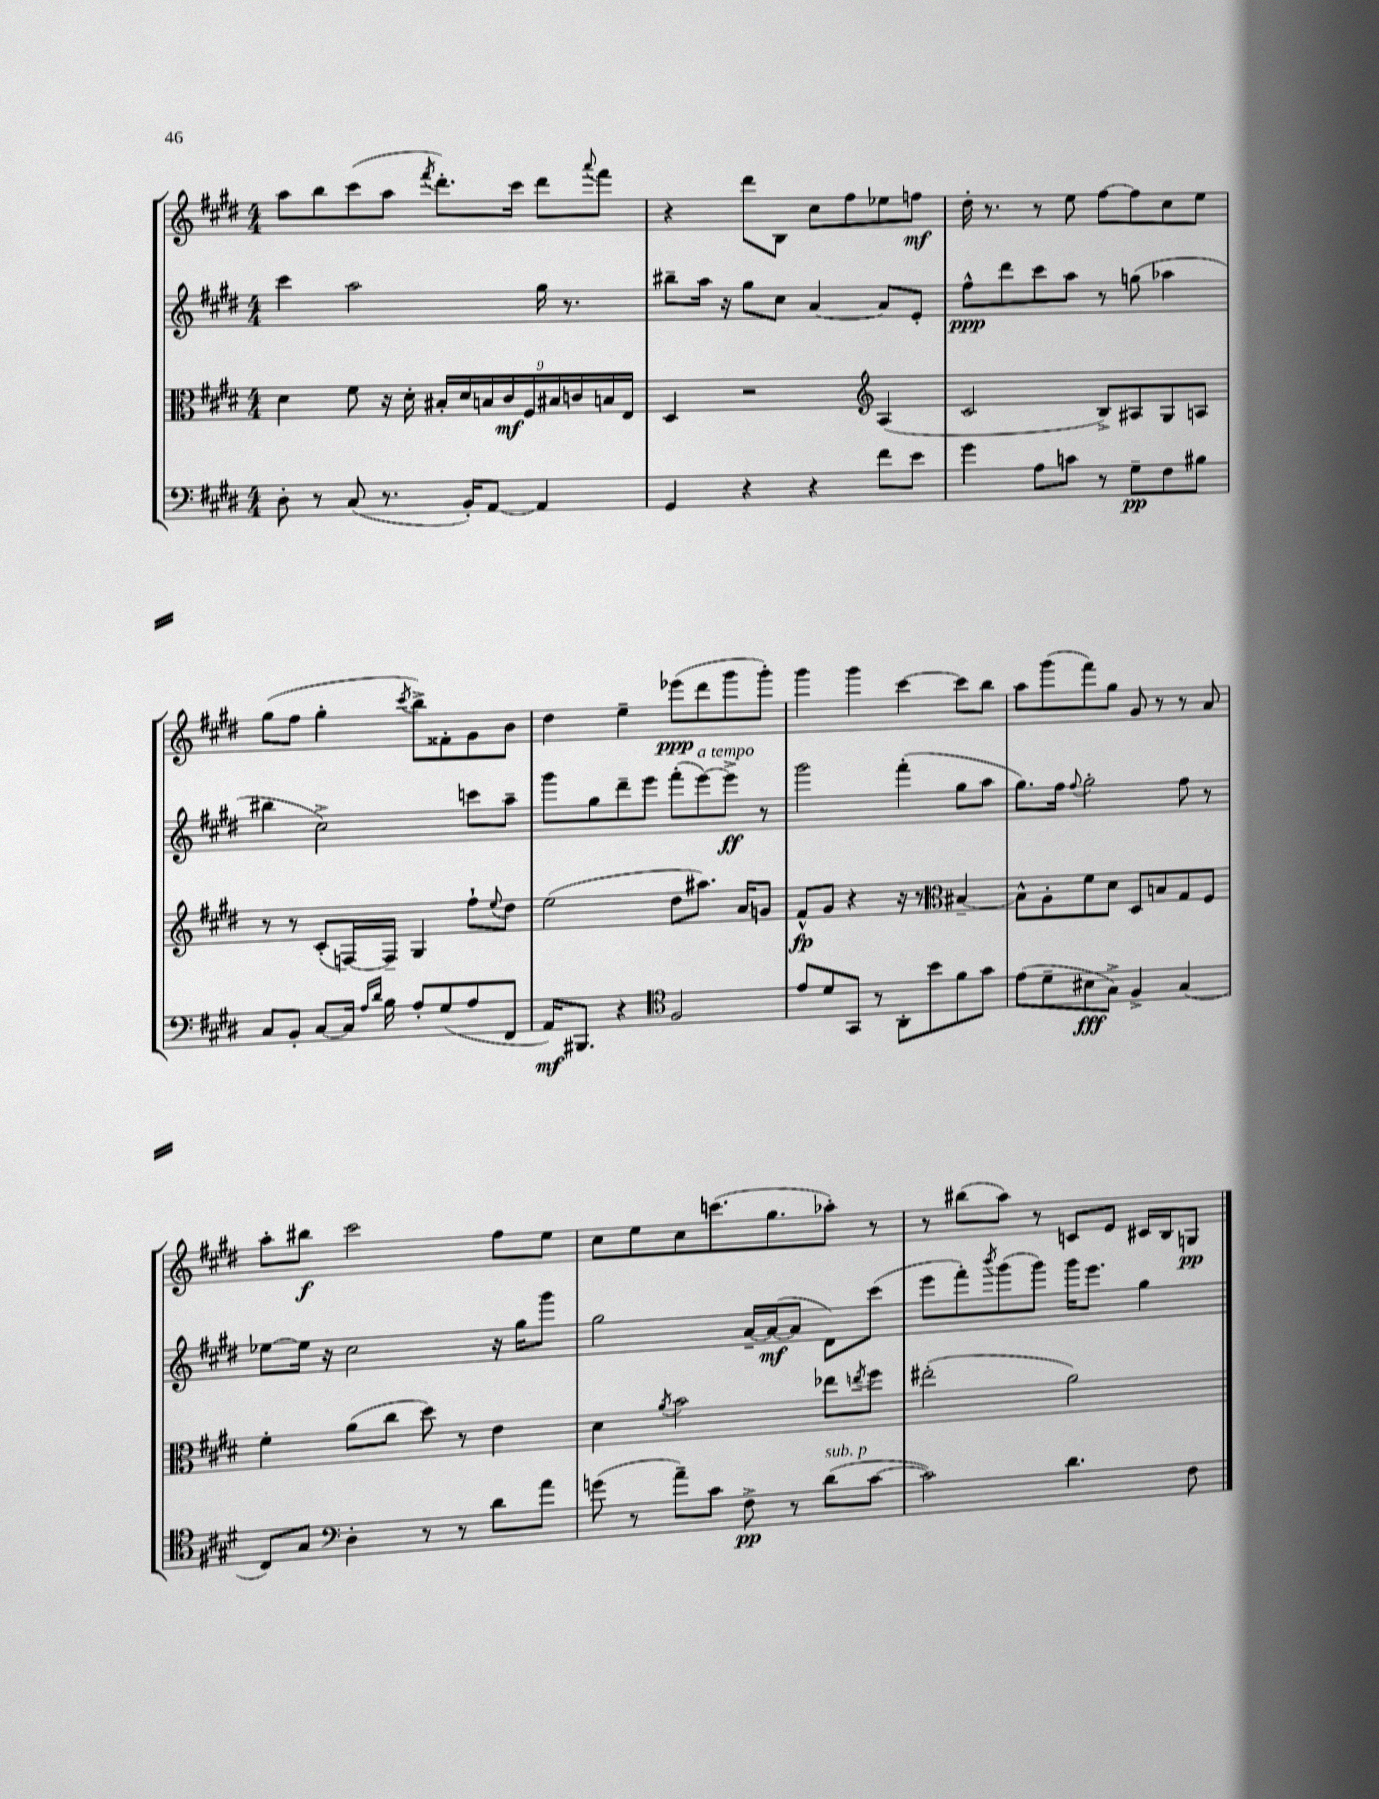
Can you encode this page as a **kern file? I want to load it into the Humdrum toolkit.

**kern	**dynam	**kern	**dynam	**kern	**dynam	**kern	**dynam
*part4	*part4	*part3	*part3	*part2	*part2	*part1	*part1
*staff4	*staff4	*staff3	*staff3	*staff2	*staff2	*staff1	*staff1
*clefF4	*	*clefC3	*	*clefG2	*	*clefG2	*
*k[f#c#g#d#]	*	*k[f#c#g#d#]	*	*k[f#c#g#d#]	*	*k[f#c#g#d#]	*
*M4/4	*	*M4/4	*	*M4/4	*	*M4/4	*
=129	=129	=129	=129	=129	=129	=129	=129
8D#'\	.	4d#\	.	4ccc#\	.	8aa\L	.
8r	.	.	.	.	.	8bb\	.
(8C#/	.	8f#\	.	2aa\	.	(8ccc#\	.
8.r	.	16r	.	.	.	8aa\J	.
.	.	16d#'\	.	.	.	.	.
.	.	.	.	.	.	8qfff#/	.
.	.	18B#X'/LL	.	.	.	8.ddd#'\L)	.
.	.	18d#/	.	.	.	.	.
16BB'/KL)	.	.	.	.	.	.	.
.	.	18Bn/	.	.	.	.	.
[8AA/J	.	.	.	.	.	.	.
.	.	18c#/	mf	.	.	.	.
.	.	.	.	.	.	16ccc#\Jk	.
.	.	18F#/	.	.	.	.	.
4AA/]	.	.	.	16gg#\	.	8ddd#\L	.
.	.	18B#X/	.	.	.	.	.
.	.	.	.	8.r	.	.	.
.	.	18cn/	.	.	.	.	.
.	.	.	.	.	.	8qqaaa/	.
.	.	.	.	.	.	8fff#\J	.
.	.	18Bn/	.	.	.	.	.
.	.	18E/JJ	.	.	.	.	.
=130	=130	=130	=130	=130	=130	=130	=130
4GG#/	.	4D#/	.	8bb#X~\L	.	4r	.
.	.	.	.	16aa\Jk	.	.	.
.	.	.	.	16r	.	.	.
4r	.	2r	.	8gg#\L	.	8ddd#\L	.
.	.	.	.	8cc#\J	.	8B\J	.
4r	.	.	.	[4a/	.	8cc#\L	.
.	.	.	.	.	.	8ff#\	.
*	*	*clefG2	*	*	*	*	*
8f#\L	.	(4A/	.	8a/L]	.	8ee-X\	.
8e\J	.	.	.	8e'/J	.	8ffn\J	mf
=131	=131	=131	=131	=131	=131	=131	=131
4g#\	.	2c#/	.	8ff#^^\L	ppp	16dd#'\	.
.	.	.	.	.	.	8.r	.
.	.	.	.	8ddd#\	.	.	.
8A\L	.	.	.	8ccc#\	.	8r	.
8cn\J	.	.	.	8aa\J	.	8ee\	.
8r	.	8B^/L)	.	8r	.	[8ff#\L	.
8G#~\L	pp	8A#X/	.	(8ggn\	.	8ff#\]	.
8F#\	.	8G#/	.	4aa-X\	.	8cc#\	.
8B#X\J	.	8An/J	.	.	.	8ee\J	.
!!LO:LB:g=z
=132	=132	=132	=132	=132	=132	=132	=132
8C#/L	.	8r	.	4bb#X\	.	(8gg#\L	.
8BB'/J	.	8r	.	.	.	8ff#\J	.
[8C#/L	.	(8c#'/L	.	2cc#^\)	.	4gg#'\	.
16C#/Jk]	.	[16Fn/L)	.	.	.	.	.
16qqA/LL	.	.	.	.	.	.	.
16qqd#/JJ	.	.	.	.	.	.	.
16B\	.	16F~/JJ]	.	.	.	.	.
.	.	.	.	.	.	8qccc#/	.
8A'/L	.	4G#/	.	.	.	8bb^\L)	.
(8G#/	.	.	.	.	.	8f##X'\	.
8A/	.	8ff#`\L	.	8cccn\L	.	8g#\	.
.	.	8qqee/	.	.	.	.	.
8FF#/J	.	8dd#\J	.	8aa~\J	.	8b\J	.
=133	=133	=133	=133	=133	=133	=133	=133
16AA/KL)	mf	(2ee\	.	8ggg#\L	.	4dd#\	.
8.BBB#X/J	.	.	.	.	.	.	.
.	.	.	.	8gg#\	.	.	.
4r	.	.	.	8ddd#~\	.	4ee~\	.
.	.	.	.	8eee\J	.	.	.
*clefC4	*	*	*	*	*	*	*
2F#/	.	8dd#\L	.	(8fff#'\L	.	(8eee-X\L	ppp
!	!	!	!	!LO:TX:a:i:t=a tempo	!	!	!
.	.	8.aa#X\J)	.	[8eee\)	.	8ddd#\	.
.	.	.	.	8eee^\J]	ff	8ggg#\	.
.	.	16a/KL	.	.	.	.	.
.	.	8gn/J	.	8r	.	8ggg#'\J)	.
=134	=134	=134	=134	=134	=134	=134	=134
8e/L	.	8f#^^/L	fp	2ggg#\	.	4ggg#\	.
8d#/	.	8g#/J	.	.	.	.	.
8GG#/J	.	4r	.	.	.	4ggg#\	.
8r	.	.	.	.	.	.	.
8AA'\L	.	16r	.	(4fff#'\	.	[4ccc#\	.
.	.	8.r	.	.	.	.	.
8b\	.	.	.	.	.	.	.
*	*	*clefC3	*	*	*	*	*
8f#\	.	[4B#X~/	.	8gg#\L	.	8ccc#\L]	.
8g#\J	.	.	.	8aa\J	.	8bb\J	.
=135	=135	=135	=135	=135	=135	=135	=135
(8e\L	.	8B#^^\L]	.	8.gg#\L)	.	8aa\L	.
8d#~\	.	8A'\	.	.	.	(8ggg#\	.
.	.	.	.	16ff#\Jk	.	.	.
.	.	.	.	8qqff#/	.	.	.
8B#X\	fff	8f#\	.	2gg#'\	.	8fff#\)	.
8G#^\J)	.	8d#\J	.	.	.	8gg#\J	.
4F#^/	.	8D#/L	.	.	.	8g#/	.
.	.	8Bn/	.	.	.	8r	.
(4G#/	.	8G#/	.	8ff#\	.	8r	.
.	.	8F#/J	.	8r	.	8a/	.
!!LO:LB:g=z
=136	=136	=136	=136	=136	=136	=136	=136
8C#/L)	.	4f#'\	.	[8ee-X\L	.	8aa'\L	.
8G#/J	.	.	.	16ee-\Jk]	.	8bb#X\J	f
.	.	.	.	16r	.	.	.
*clefF4	*	*	*	*	*	*	*
4D#'\	.	(8a\L	.	2cc#\	.	2ccc#\	.
.	.	8cc#\J	.	.	.	.	.
8r	.	8dd#\)	.	.	.	.	.
8r	.	8r	.	.	.	.	.
8d#\L	.	4e\	.	16r	.	8ff#\L	.
.	.	.	.	16gg#\KL	.	.	.
8a\J	.	.	.	8ggg#\J	.	8ee\J	.
=137	=137	=137	=137	=137	=137	=137	=137
(8gn\	.	4d#\	.	2gg#\	.	8cc#\L	.
8r	.	.	.	.	.	8ee\	.
.	.	8qa/	.	.	.	.	.
8a~\L)	.	2b\	.	.	.	8cc#\	.
8c#\J	.	.	.	.	.	(8.cccn\	.
8F#^\	pp	.	.	[16a~/LL	.	.	.
.	.	.	.	(16a/J_	mf	8.gg#\	.
8r	.	.	.	8a/J]	.	.	.
!LO:TX:a:i:t=sub. p	!	!	!	!	!	!	!
(8d#\L	.	8ee-X\L	.	8d#\L)	.	8aa-X'\J)	.
.	.	8qeen/	.	.	.	.	.
[8c#\J	.	8ff#\J	.	(8ccc#\J	.	8r	.
=138	=138	=138	=138	=138	=138	=138	=138
2c#\])	.	(2ee#X'\	.	8eee\L	.	8r	.
.	.	.	.	8fff#'\)	.	(8bb#X\L	.
.	.	.	.	8qbbb/	.	.	.
.	.	.	.	(8ggg#\	.	8aa\J)	.
.	.	.	.	8ggg#\J)	.	8r	.
4.d#\	.	2a\)	.	16ggg#\KL	.	8cn/L	.
.	.	.	.	8.eee\J	.	.	.
.	.	.	.	.	.	8e/J	.
.	.	.	.	4gg#\	.	16c#X/LL	.
.	.	.	.	.	.	16B/J	.
8F#\	.	.	.	.	.	8Gn/J	pp
==	==	==	==	==	==	==	==
*-	*-	*-	*-	*-	*-	*-	*-
